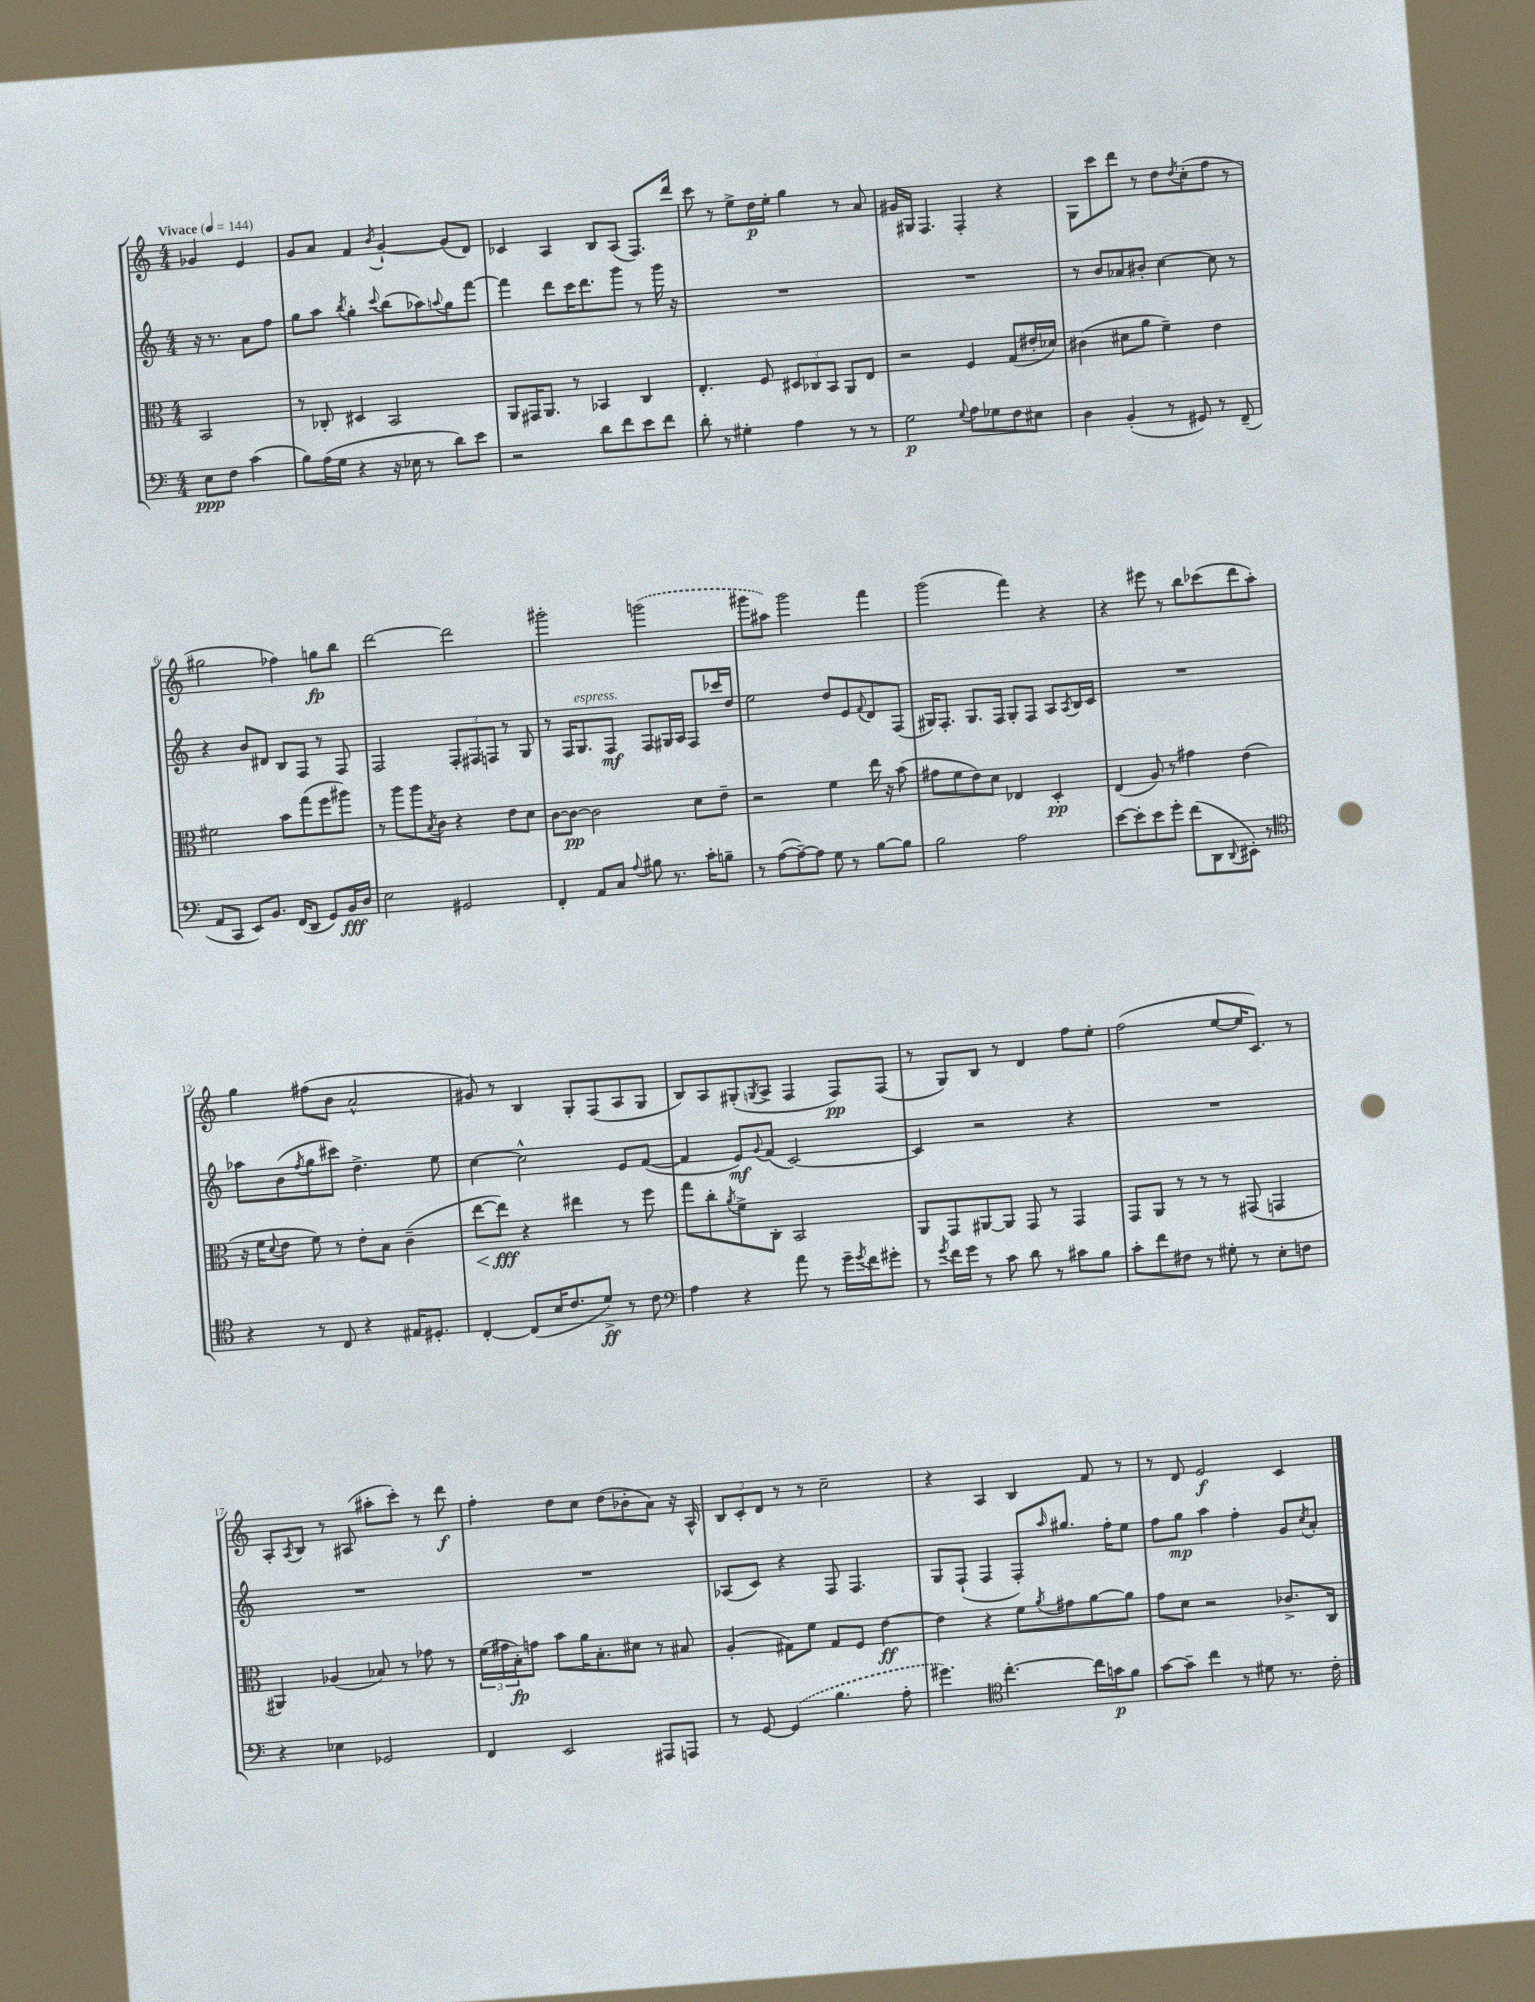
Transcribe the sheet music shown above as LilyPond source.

<<
\new StaffGroup <<
\new Staff = "s0" {
    \clef treble \key c \major \numericTimeSignature \time 4/4 \partial 2 \tempo "Vivace" 4 = 144
    ges'4 e'4 |
    g'8 a'8 f'4 \acciaccatura { b'8 } g'4~-! g'8( d'8) |
    ces'4 a4 b8 a8( f8.) d'''16 |
    c'''8 r8 e''8-> d''16\p e''16-. g''4 r8 a'8 |
    gis'16 gis16 f4. f4-. r4 |
    g8 c'''8 d'''8 r8 d''8 \acciaccatura { d''8 } c''8-.( f''8 r8 |
    gis''2 fes''4) g''8\fp b''8 |
    d'''2~ d'''2 |
    gis'''2-. \once \slurDashed g'''2( |
    gis'''8 ais''8) gis'''2 f'''4 |
    g'''2( f'''4) r4 |
    r4 eis'''8 r8 b''8 ces'''8( d'''8 a''8-.) |
    g''4 fis''8( b'8 a'2-^ |
    gis'8) r8 b4 g8-. f8( a8 g8 |
    b8) a8 gis8-.( \acciaccatura { g8 } a8-> f4 f8\pp) f8( |
    r8 g8) b8 r8 d'4 f''8 e''8-. |
    f''2( e''8~ e''16 c'8.) r8 |
    a8-. \acciaccatura { a8 } b8 r8 ais8( ais''8-. c'''8-.) r8 d'''8\f |
    f''4-. d''8 c''8 d''8( bes'8-. a'8) r16 a16-^ |
    \tuplet 3/2 { b8 c'8-. d'8 } r8 r8 c''2-- |
    r4 a4 b4 f'8 r8 |
    r8 d'8 e'2\f c'4 \bar "|." |
}
\new Staff = "s1" {
    \clef treble \key c \major \numericTimeSignature \time 4/4 \partial 2
    r16 r8. a'8 f''8 |
    g''8 a''8 \acciaccatura { b''8 } g''4-. \appoggiatura { c'''8 } b''8( aes''8) \appoggiatura { a''8 } g''8 f'''8~ |
    f'''4 d'''8 c'''16 d'''8. g'''8 r8 g'''16 r16 |
    R1 |
    R1 |
    r8 b'8 aes'8 bis'8-. c''4~ c''8 r8 |
    r4 b'8 dis'8 b8 f8 r8 f8 |
    f2 \tuplet 3/2 { f8-. fis8 f8 } r8 g8 |
    r8 f16 g8.^\markup { \italic "espress." } f8\mf f8 gis16 a16 f8 ces'''16 d''16 |
    e''2 d''8 e'8 \appoggiatura { f'8 } d'8 f8( |
    gis16) f8.-. gis8. f16 gis8-. f8 a8 \acciaccatura { a8 } b16 c'16 |
    R1 |
    aes''8 b'8( \acciaccatura { f''8 } g''8 cis'''8) d''4.-> e''8 |
    c''4~ c''2-^ e'8 f'8~( |
    f'4 e'8\mf) \appoggiatura { g'8 } f'8( c'2~) |
    c'4 r2 r4 |
    R1 |
    R1 |
    R1 |
    aes8( c'8) r4 f8 f4. |
    g8 f8-!( f4 f8-.) \grace { a''16 } gis''8. f''16-. e''8 |
    f''8 g''8\mp a''4 f''4-. g'8 \acciaccatura { c''8 } a'8-. \bar "|." |
}
\new Staff = "s2" {
    \clef alto \key c \major \numericTimeSignature \time 4/4 \partial 2
    b,2 |
    r8 ces8-. dis4 b,2 |
    a,8 gis,16 a,8. r8 bes,4 c4 |
    e4.-. f8 \tuplet 3/2 { dis8 ces8 b,8 } a,8 e8 |
    r2 f4 g8( eis'16-. des'16) |
    cis'4( dis'8 a'8 f'4--) e'4 |
    fis'2 b'8 g''8( f''8 ais''8) |
    r8 a''8 a''8 \acciaccatura { b8 } c'8 r4 e'8 d'8 |
    c'8~ c'8~\pp c'2 d'8 e'8-- |
    r2 f'4 e''16 r16 b'8( |
    gis'8 f'8 e'8) d'8 ees4 d4-.\pp |
    e4( a8) r8 gis'4 e'4( |
    r16 f'16 \appoggiatura { d'8 } e'8 f'8) r8 e'8-. b8 c'4--( |
    e''8~\< e''8\fff\!) r4 eis''4 r8 f''8 |
    g''8 c''8-. \acciaccatura { a'8 } f'8-> c8-. b,2 |
    a,8 g,8 ais,8~ ais,8 g,8 r8 g,4 |
    g,8 a,8 r8 r8 r8 gis,8( g,4 |
    ais,4) aes4( bes8) r8 ges'8 r8 |
    \tuplet 3/2 { f'16( gis'16 b16-.\fp) } g'8 b'8 a'16 b8.-. dis'8 r8 bis8 |
    a4-.( gis8) f'8 gis8 f8 e'4~\ff |
    e'4 r4 f'8 \acciaccatura { a'8 } gis'8 a'8~ a'8 |
    g'8 d'8 r2 ces'8.-> c16 \bar "|." |
}
\new Staff = "s3" {
    \clef bass \key c \major \numericTimeSignature \time 4/4 \partial 2
    e8\ppp f8 c'4( |
    b8) a16( g16 r4 r16 ees16 r8 d'8) e'8 |
    r2 d'8 f'8 e'8 f'8 |
    d'8-. r8 gis4-. a4 r8 r8 |
    g2\p \appoggiatura { g8 } a8 ges8 f8 eis8 |
    d4 b,4-.( r8 gis,8) r8 f,8--( |
    a,8 c,8 e,8) b,8. f,16( d,8 g,8) b,16\fff d16 |
    e2 gis,2 |
    f,4-. a,8 c8 \appoggiatura { a8 } bis8 r8. c'16-. b8-- |
    r8 a8~( a8~--) a8 g8 r8 b8~ b8 |
    b2 a2 |
    e'8~ e'8-. e'8 g'8-. f'8( d,8 \appoggiatura { d,8 } eis,8-.) r8 |
    \clef tenor r4 r8 c8 r4 eis16 dis8.-. |
    c4~-. c8( b16 c'8. d'8->\ff) r8 c'8 |
    \clef bass a4 r4 a'8 r8 g'16-- \acciaccatura { g'8 } f'16 gis'8-. |
    r8 \acciaccatura { g'8 } f'16 g'16 r8 c'8 d'8 r8 cis'8 b8 |
    c'8-. f'8 fis8 r8 gis8-. r8 e8-. f8 |
    r4 ees4 ges,2 |
    f,4 e,2 ais,,8 a,,8 |
    r8 g,8~ \once \slurDashed g,4( b4. a8-. |
    gis'4.) \clef tenor c''4.~-. c''16 g'16\p f'8 |
    g'8~ g'8-- c''4 r8 dis'8 r8. c'16-. \bar "|." |
}
>>
>>
